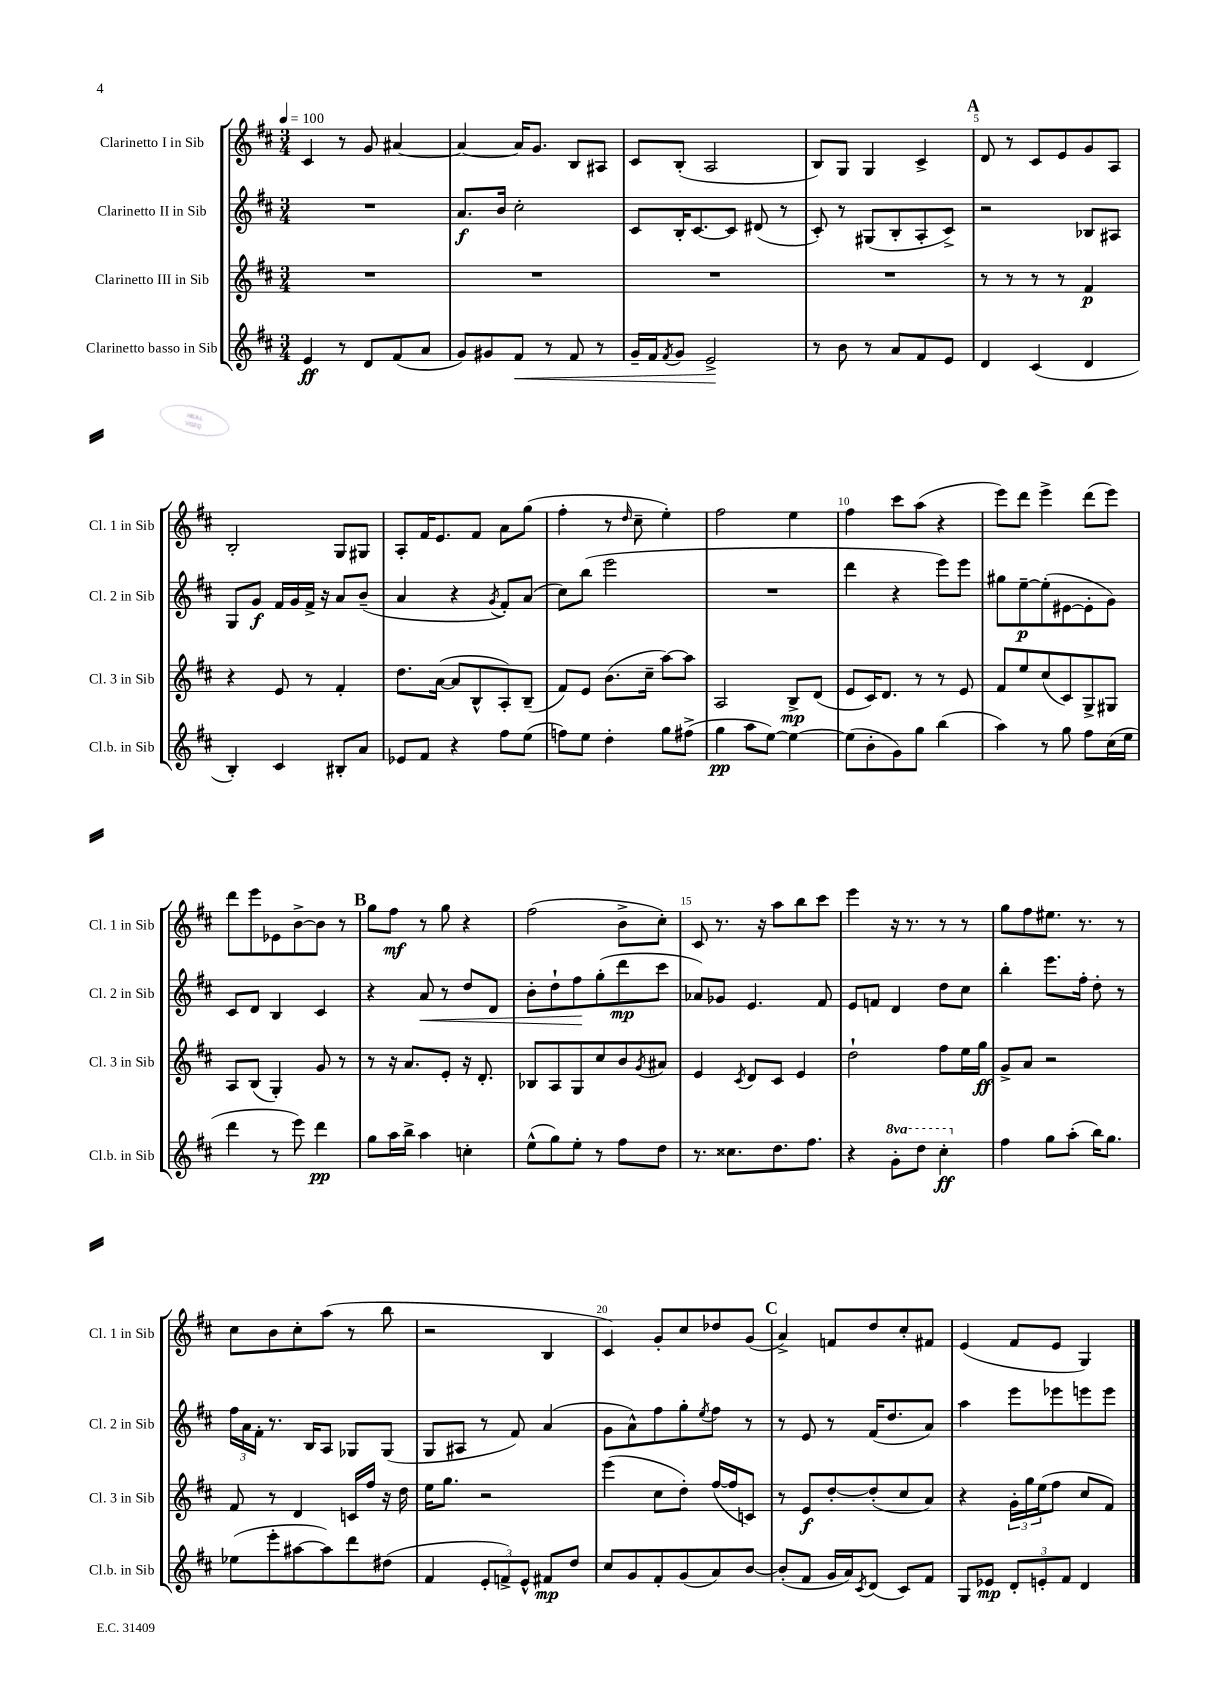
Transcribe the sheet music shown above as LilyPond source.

<<
\new StaffGroup <<
\new Staff = "s0" \with { instrumentName = "Clarinetto I in Sib" shortInstrumentName = "Cl. 1 in Sib" } {
    \clef treble \key d \major \numericTimeSignature \time 3/4 \tempo 4 = 100
    cis'4 r8 g'8 ais'4~ |
    ais'4~ ais'16 g'8. b8 ais8 |
    cis'8 b8-.( a2 |
    b8) g8 g4 cis'4-> |
    \mark \markup { \bold "A" } d'8 r8 cis'8 e'8 g'8 a8 |
    b2-. g8 gis8 |
    a8-. fis'16 e'8. fis'8 a'8 g''8( |
    fis''4-. r8 \grace { d''16 } cis''8-- e''4-.) |
    fis''2 e''4 |
    fis''4 cis'''8 a''8( r4 |
    e'''8) d'''8 e'''4-> d'''8( e'''8) |
    d'''8 e'''8 ees'8 b'8~-> b'8 r8 |
    \mark \markup { \bold "B" } g''8 fis''8\mf r8 g''8 r4 |
    fis''2( b'8-> cis''8-.) |
    cis'8 r8. r16 a''8 b''8 cis'''8 |
    e'''4 r16 r8. r8 r8 |
    g''8 fis''8 eis''8. r8. r8 |
    cis''8 b'8 cis''8-. a''8( r8 b''8 |
    r2 b4 |
    cis'4) g'8-. cis''8 des''8 g'8( |
    \mark \markup { \bold "C" } a'4->) f'8 d''8 cis''8-. fis'8 |
    e'4( fis'8 e'8 g4) \bar "|." |
}
\new Staff = "s1" \with { instrumentName = "Clarinetto II in Sib" shortInstrumentName = "Cl. 2 in Sib" } {
    \clef treble \key d \major \numericTimeSignature \time 3/4
    R2. |
    a'8.\f b'16 cis''2-. |
    cis'8 b16-. cis'8.~ cis'8 dis'8( r8 |
    cis'8-.) r8 gis8( b8-. a8-. cis'8->) |
    \mark \markup { \bold "A" } r2 bes8 ais8 |
    g8 g'8\f fis'16 g'16 fis'16-> r16 a'8 b'8--( |
    a'4 r4 \acciaccatura { g'8 } fis'8-.) a'8( |
    cis''8) b''8( e'''2 |
    R2. |
    d'''4 r4 e'''8) e'''8 |
    gis''8 e''8~--\p e''8-.( eis'8~ eis'8-. g'8) |
    cis'8 d'8 b4 cis'4 |
    \mark \markup { \bold "B" } r4 a'8\< r8 d''8 d'8 |
    b'8-. d''8-! fis''8\! g''8-.( d'''8\mp cis'''8 |
    aes'8) ges'8 e'4. fis'8 |
    e'8 f'8 d'4 d''8 cis''8 |
    b''4-. e'''8. fis''16-. d''8-. r8 |
    \tuplet 3/2 { fis''16 a'16 fis'16-. } r8. b16 a8 ges8 ges8( |
    g8 ais8 r8 fis'8) a'4( |
    g'8 a'8-^) fis''8 g''8-. \acciaccatura { e''8 } fis''8 r8 |
    \mark \markup { \bold "C" } r8 e'8 r8 fis'16( d''8. a'8) |
    a''4 e'''8 ees'''8 e'''8 e'''8 \bar "|." |
}
\new Staff = "s2" \with { instrumentName = "Clarinetto III in Sib" shortInstrumentName = "Cl. 3 in Sib" } {
    \clef treble \key d \major \numericTimeSignature \time 3/4
    R2. |
    R2. |
    R2. |
    R2. |
    \mark \markup { \bold "A" } r8 r8 r8 r8 fis'4\p |
    r4 e'8 r8 fis'4-. |
    d''8. a'16~( a'8 b8-^ a8-.) b8--( |
    fis'8) e'8 b'8.( cis''16-- a''8~) a''8 |
    a2 b8->\mp d'8( |
    e'8 cis'16) d'8. r8 r8 e'8 |
    fis'8 e''8 cis''8( cis'8) g8-> gis8 |
    a8 b8( g4-.) g'8 r8 |
    \mark \markup { \bold "B" } r8 r16 a'8. e'8-. r16 d'8.-. |
    bes8 a8 g8 cis''8 b'8 \acciaccatura { g'8 } ais'8 |
    e'4 \acciaccatura { cis'8 } d'8 cis'8 e'4 |
    d''2-! fis''8 e''16 g''16\ff |
    g'8-> a'8 r2 |
    fis'8 r8 d'4 c'16 fis''16 r16 d''16 |
    e''16 g''8. r2 |
    e'''4( cis''8 d''8-.) fis''16~( fis''16 c'8) |
    \mark \markup { \bold "C" } r8 e'8\f d''8~-. d''8-.( cis''8 a'8) |
    r4 \tuplet 3/2 { g'16-. g''16 e''16( } fis''8 cis''8 fis'8) \bar "|." |
}
\new Staff = "s3" \with { instrumentName = "Clarinetto basso in Sib" shortInstrumentName = "Cl.b. in Sib" } {
    \clef treble \key d \major \numericTimeSignature \time 3/4 \set Staff.ottavationMarkups = #ottavation-simple-ordinals
    e'4\ff r8 d'8 fis'8( a'8 |
    g'8) gis'8 fis'8\< r8 fis'8 r8 |
    g'16-- fis'16 \acciaccatura { fis'8 } g'8 e'2->\! |
    r8 b'8 r8 a'8 fis'8 e'8 |
    \mark \markup { \bold "A" } d'4 cis'4( d'4 |
    b4-.) cis'4 bis8-. a'8 |
    ees'8 fis'8 r4 fis''8 e''8( |
    f''8) e''8 d''4-. g''8 fis''8->( |
    g''4\pp a''8 e''8~) e''4~ |
    e''8( b'8-. g'8) g''8 b''4( |
    a''4) r8 g''8 fis''8 cis''16( e''16 |
    d'''4 r8 e'''8) d'''4\pp |
    \mark \markup { \bold "B" } g''8 a''16 b''16-> a''4 c''4-. |
    e''8-^( g''8) e''8-. r8 fis''8 d''8 |
    r8. cisis''8. d''8. fis''8. |
    r4 \ottava #1 g''8-. d'''8 cis'''4-.\ff \ottava #0 |
    fis''4 g''8 a''8-.( b''16) g''8. |
    ees''8( e'''8-. ais''8~ ais''8) d'''8 dis''8( |
    fis'4 \tuplet 3/2 { e'8-. f'8->) e'8-^ } fis'8\mp d''8 |
    cis''8 g'8 fis'8-. g'8( a'8) b'8~ |
    \mark \markup { \bold "C" } b'8-.( fis'8 g'16 a'16) \acciaccatura { cis'8 } d'8( cis'8) fis'8 |
    g8 ees'8\mp \tuplet 3/2 { d'8-. e'8-. fis'8 } d'4 \bar "|." |
}
>>
>>
\layout { \context { \Score \override BarNumber.break-visibility = ##(#f #t #t) barNumberVisibility = #(every-nth-bar-number-visible 5) } }
